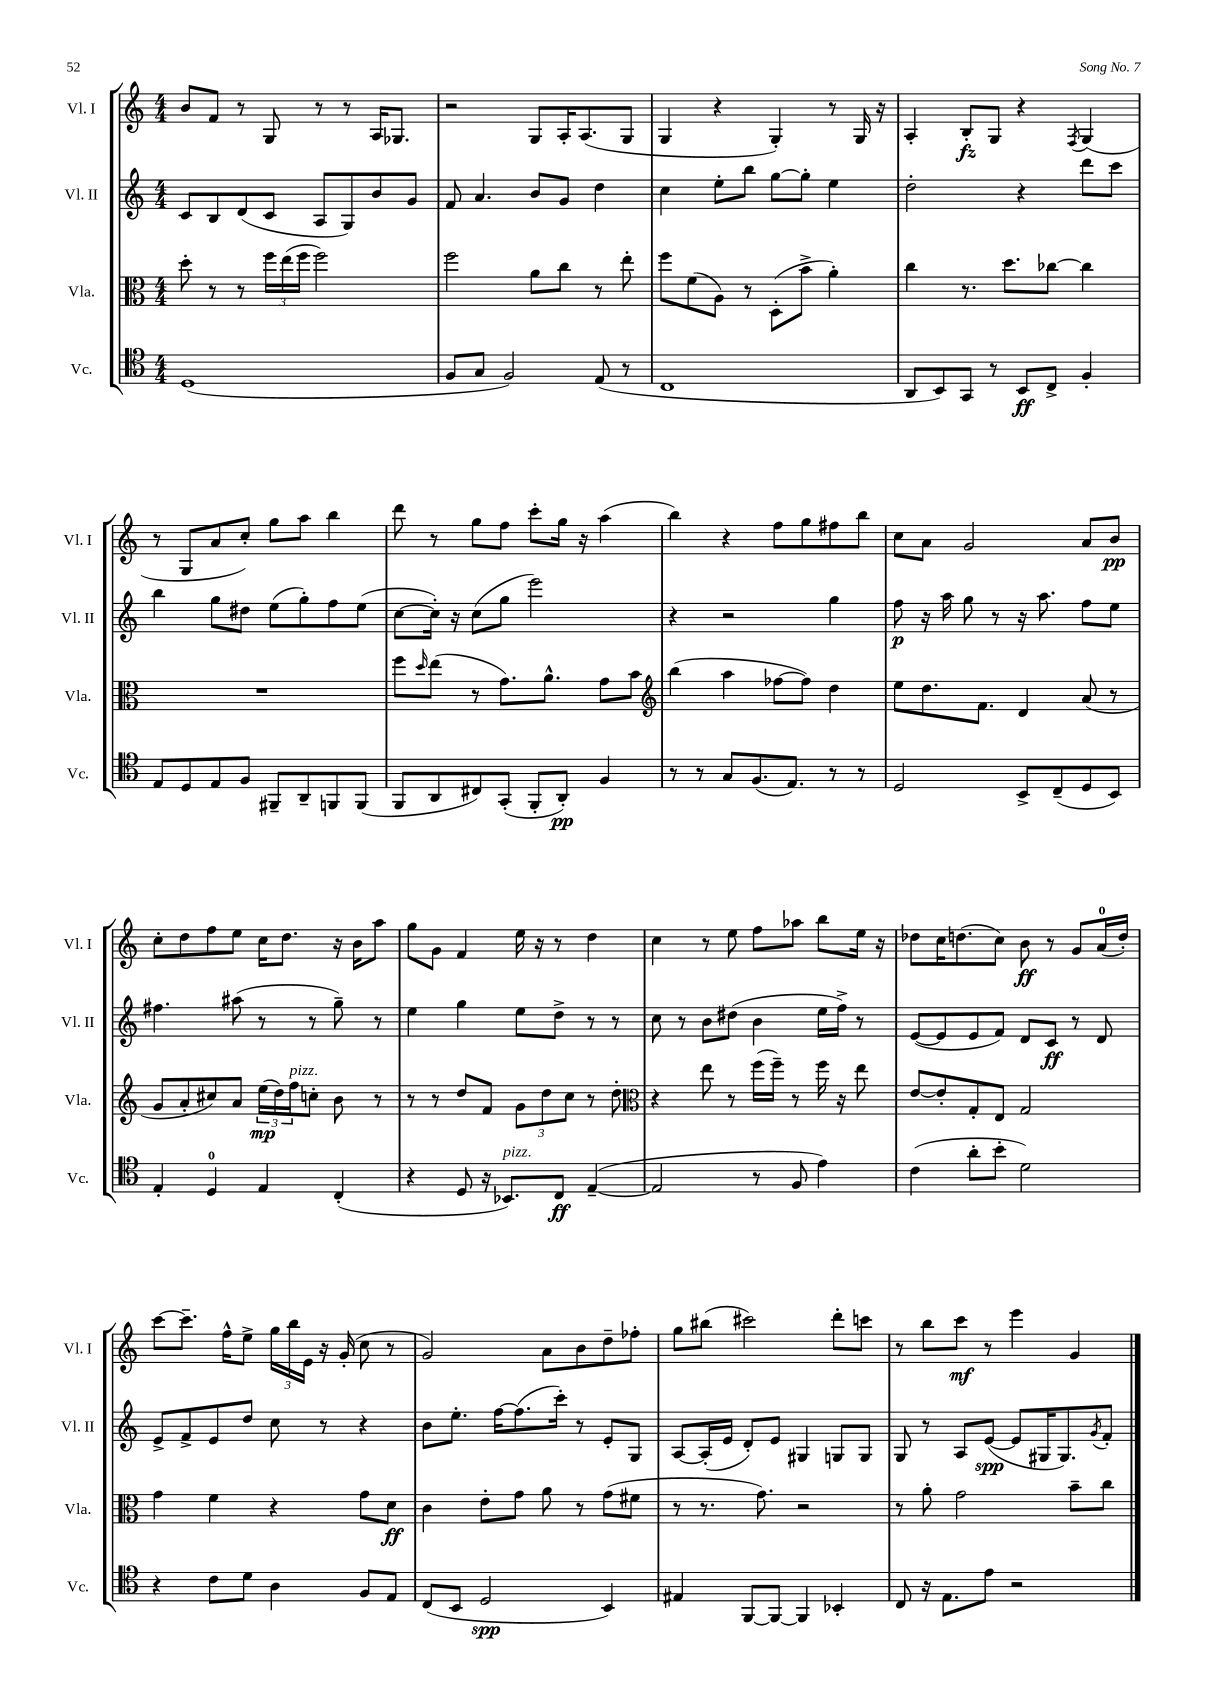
<<
\new StaffGroup <<
\new Staff = "s0" \with { instrumentName = "Vl. I" shortInstrumentName = "Vl. I" } {
    \clef treble \key c \major \numericTimeSignature \time 4/4
    b'8 f'8 r8 g8 r8 r8 a16 ges8. |
    r2 g8 a16-. a8.( g8 |
    g4 r4 g4-.) r8 g16 r16 |
    a4-. b8-.\fz g8 r4 \acciaccatura { f8 } g4( |
    r8 g8 a'8 c''8-.) g''8 a''8 b''4 |
    d'''8 r8 g''8 f''8 c'''8-. g''16 r16 a''4( |
    b''4) r4 f''8 g''8 fis''8 b''8 |
    c''8 a'8 g'2 a'8 b'8\pp |
    c''8-. d''8 f''8 e''8 c''16 d''8. r16 b'16 a''8 |
    g''8 g'8 f'4 e''16 r16 r8 d''4 |
    c''4 r8 e''8 f''8 aes''8 b''8 e''16 r16 |
    des''8 c''16 d''8.( c''8) b'8\ff r8 g'8 a'16-0( d''16-.) |
    c'''8~ c'''8.-- f''16-^ e''8-> \tuplet 3/2 { g''16 b''16 e'16 } r16 g'16-.( c''8 r8 |
    g'2) a'8 b'8 d''8-- fes''8-. |
    g''8 bis''8( cis'''2) d'''8-. c'''8 |
    r8 b''8 c'''8\mf r8 e'''4 g'4 \bar "|." |
}
\new Staff = "s1" \with { instrumentName = "Vl. II" shortInstrumentName = "Vl. II" } {
    \clef treble \key c \major \numericTimeSignature \time 4/4
    c'8 b8 d'8( c'8 a8 g8) b'8 g'8 |
    f'8 a'4. b'8 g'8 d''4 |
    c''4 e''8-. b''8 g''8~ g''8-. e''4 |
    d''2-. r4 d'''8 c'''8 |
    b''4 g''8 dis''8 e''8( g''8-.) f''8 e''8( |
    c''8~ c''16-.) r16 c''8( g''8 e'''2) |
    r4 r2 g''4 |
    f''8\p r16 a''16 g''8 r8 r16 a''8. f''8 e''8 |
    fis''4. ais''8( r8 r8 g''8--) r8 |
    e''4 g''4 e''8 d''8-> r8 r8 |
    c''8 r8 b'8 dis''8( b'4 e''16 f''16->) r8 |
    e'8~( e'8 e'8 f'8) d'8 c'8\ff r8 d'8 |
    e'8-> f'8-> e'8 d''8 c''8 r8 r4 |
    b'8 e''8.-. f''16~ f''8.( c'''16-.) r8 e'8-. g8 |
    a8~ a16-.( e'16 d'8-.) e'8 gis4 g8 g8 |
    g8 r8 a8 e'8~\spp( e'8 gis16 gis8.) \acciaccatura { g'8 } f'8-. \bar "|." |
}
\new Staff = "s2" \with { instrumentName = "Vla." shortInstrumentName = "Vla." } {
    \clef alto \key c \major \numericTimeSignature \time 4/4
    d''8-. r8 r8 \tuplet 3/2 { f''16 e''16( f''16 } f''2) |
    f''2 a'8 c''8 r8 e''8-. |
    f''8 f'8( a8) r8 d8-.( b'8-> a'4-.) |
    c''4 r8. d''8. ces''8~ ces''4 |
    R1 |
    f''8 \grace { d''16 } e''8( r8 g'8.) a'8.-^ g'8 b'8 |
    \clef treble b''4( a''4 fes''8~ fes''8) d''4 |
    e''8 d''8. f'8. d'4 a'8( r8 |
    g'8 a'8-. cis''8) a'8 \tuplet 3/2 { e''16\mp( d''16) f''16^\markup { \italic "pizz." } } c''8-. b'8 r8 |
    r8 r8 d''8 f'8 \tuplet 3/2 { g'8 d''8 c''8 } r8 d''8-. |
    \clef alto r4 e''8 r8 f''16( f''16--) r8 f''16 r16 e''8 |
    e'8~ e'8-. g8-. e8 g2 |
    g'4 f'4 r4 g'8 d'8\ff |
    c'4 e'8-. g'8 a'8 r8 g'8( fis'8 |
    r8 r8. g'8.) r2 |
    r8 a'8-. g'2 b'8-- c''8 \bar "|." |
}
\new Staff = "s3" \with { instrumentName = "Vc." shortInstrumentName = "Vc." } {
    \clef tenor \key c \major \numericTimeSignature \time 4/4
    d1( |
    f8 g8 f2) e8( r8 |
    c1 |
    a,8 b,8) g,8 r8 b,8\ff c8-> f4-. |
    e8 d8 e8 f8 fis,8-- a,8-- f,8 f,8( |
    f,8 a,8 cis8) g,8-.( f,8-. a,8-.\pp) f4 |
    r8 r8 g8 f8.( e8.) r8 r8 |
    d2 b,8-> c8--( d8 b,8) |
    e4-. d4-0 e4 c4-.( |
    r4 d8 r16 bes,8.^\markup { \italic "pizz." }) c8\ff e4~--( |
    e2 r8 f8 e'4) |
    c'4( a'8-. b'8-. d'2) |
    r4 c'8 d'8 a4 f8 e8 |
    c8( b,8 d2\spp b,4) |
    eis4 f,8~ f,8~ f,4 bes,4-. |
    c8 r16 e8. e'8 r2 \bar "|." |
}
>>
>>
\layout { \context { \Score \remove "Bar_number_engraver" } }
